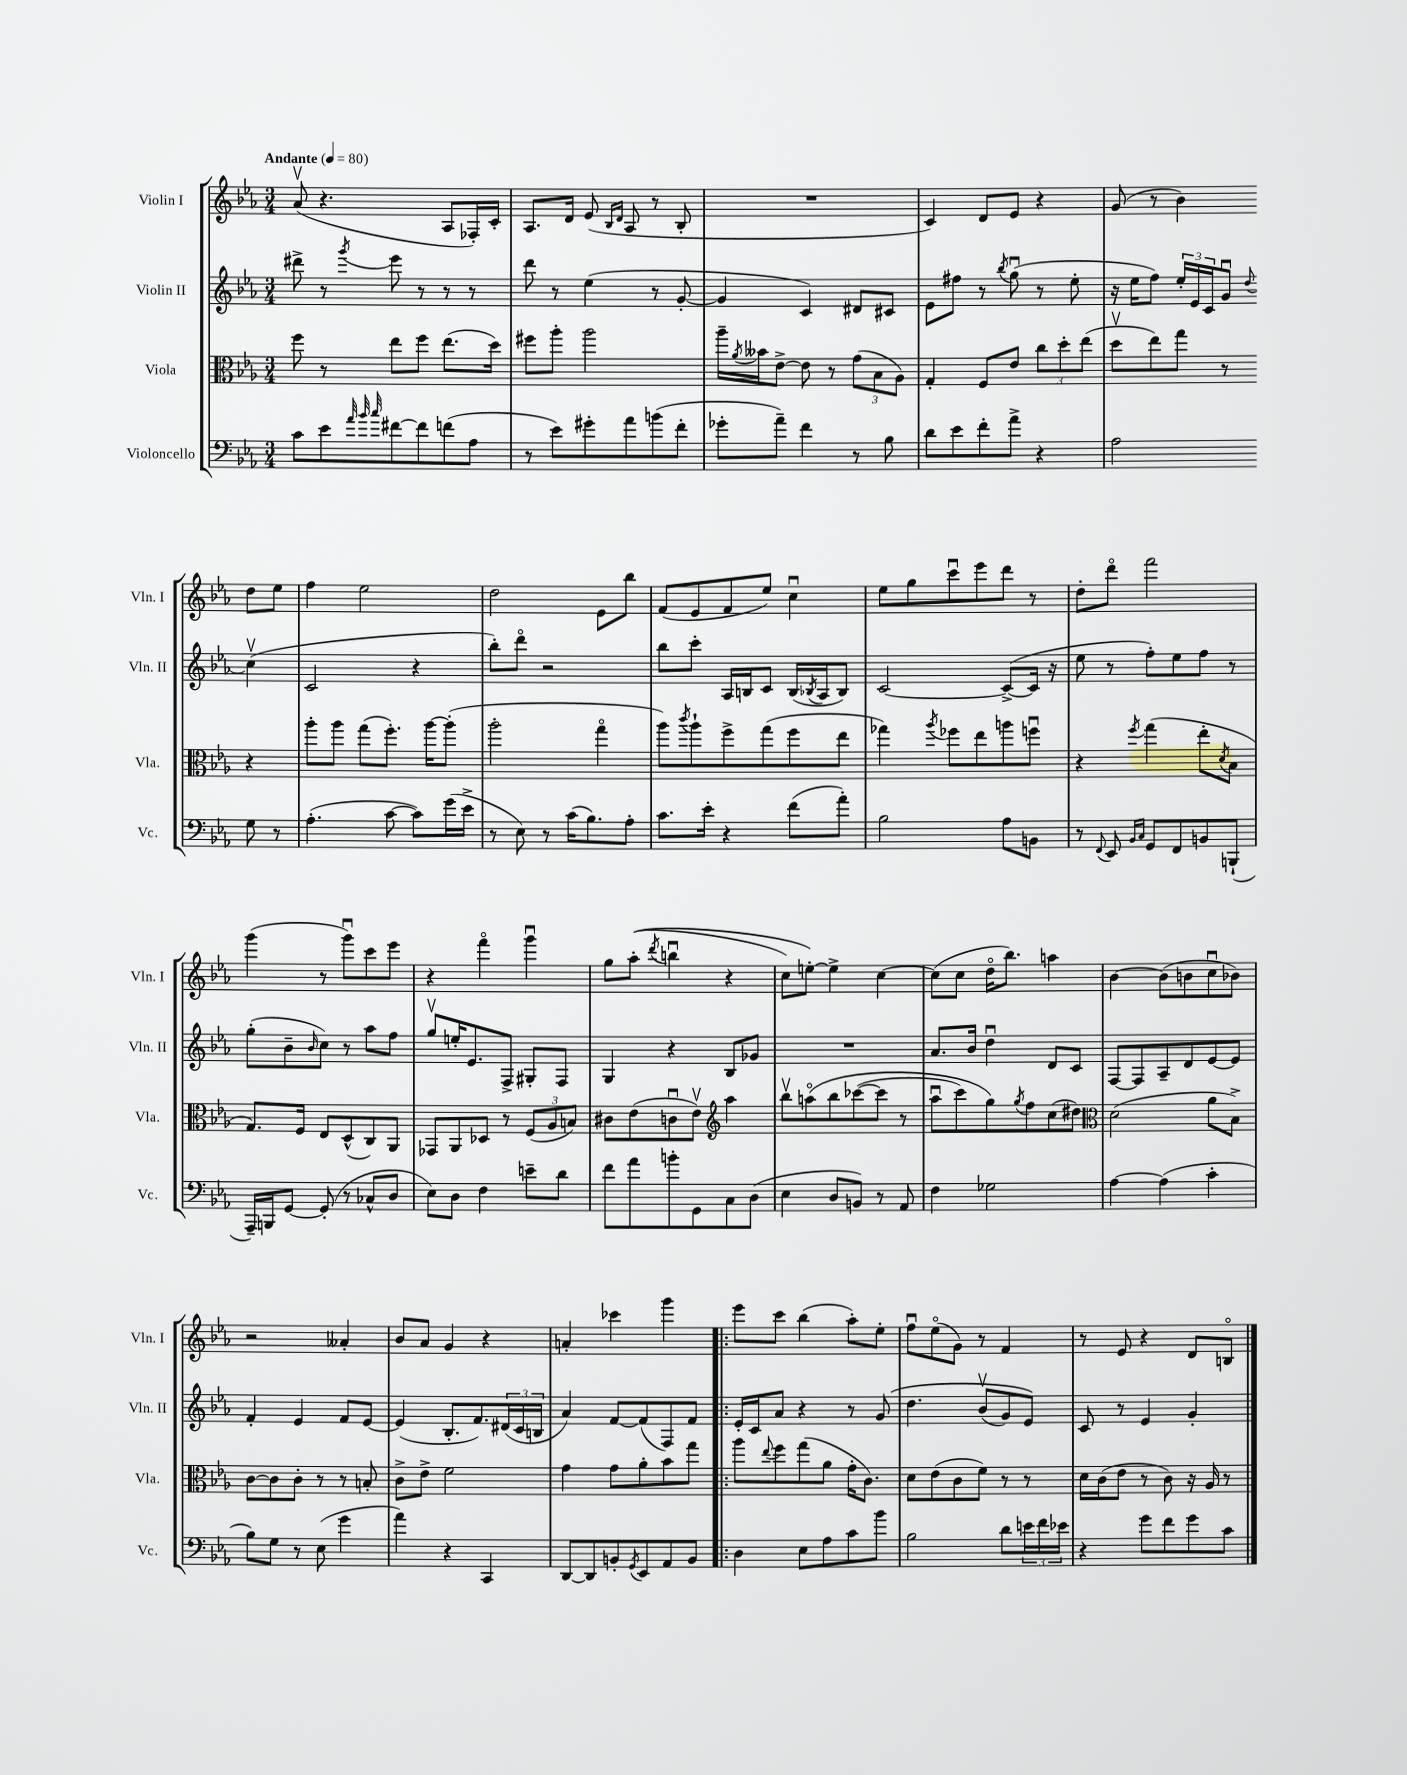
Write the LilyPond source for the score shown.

<<
\new StaffGroup <<
\new Staff = "s0" \with { instrumentName = "Violin I" shortInstrumentName = "Vln. I" } {
    \clef treble \key ees \major \numericTimeSignature \time 3/4 \tempo "Andante" 4 = 80
    aes'8\upbow( r4. aes8 fes16-.) c'16-. |
    aes8. d'16 ees'8( \grace { bes16 d'16 } aes8 r8 bes8-. |
    R2. |
    c'4) d'8 ees'8 r4 |
    g'8( r8 bes'4) d''8 ees''8 |
    f''4 ees''2 |
    d''2 ees'8 bes''8 |
    f'8( ees'8 f'8 ees''8) c''4\downbow |
    ees''8 g''8 c'''8\downbow ees'''8 d'''8 r8 |
    d''8-. d'''8\flageolet f'''2 |
    g'''4( r8 g'''8\downbow) c'''8 ees'''8 |
    r4 f'''4\flageolet g'''4\downbow |
    g''8 aes''8-.(\( \acciaccatura { d'''8 } b''4\downbow r4 |
    c''8) e''8~-.\) e''4-> c''4~ |
    c''8( c''8 d''16\flageolet bes''8.) a''4 |
    bes'4~ bes'8( b'8 c''8\downbow bes'8) |
    r2 aeses'4-. |
    bes'8 aes'8 g'4 r4 |
    a'4-. ces'''4 g'''4 |
    \bar ".|:" ees'''8 c'''8 bes''4( aes''8-.) ees''8-. |
    f''8\downbow ees''8\flageolet( g'8) r8 f'4 |
    r8 ees'8 r4 d'8 b8\flageolet \bar "|." |
}
\new Staff = "s1" \with { instrumentName = "Violin II" shortInstrumentName = "Vln. II" } {
    \clef treble \key ees \major \numericTimeSignature \time 3/4
    dis'''8-> r8 \acciaccatura { g'''8 } ees'''8 r8 r8 r8 |
    d'''8 r8 ees''4( r8 g'8~-. |
    g'4 c'4) dis'8 cis'8 |
    ees'8 fis''8 r8 \acciaccatura { bes''8 } g''8\downbow( r8 ees''8-. |
    r16 ees''16 f''8) \tuplet 3/2 { ees''16-. ees'16 c'16 } g'8\downbow \appoggiatura { d''8 } c''4\upbow( |
    c'2 r4 |
    bes''8-.) d'''8\flageolet r2 |
    bes''8 c'''8-. aes16 b16 c'8 b16( \acciaccatura { bes8 } aes16 bes8) |
    c'2~ c'8~->( c'16 r16 |
    ees''8 r8 f''8-.) ees''8 f''8 r8 |
    g''8-.( bes'8-- \grace { bes'16 } c''8) r8 aes''8 f''8 |
    g''8\upbow e''16-. ees'8. f8-> gis8-. f8 |
    g4 r4 bes8 ges'8 |
    R2. |
    aes'8. bes'16 d''4\downbow d'8 c'8 |
    f8~ f8 aes8-- d'8 ees'8~ ees'8 |
    f'4-. ees'4 f'8 ees'8~ |
    ees'4( bes8.-. f'8.) \tuplet 3/2 { dis'16( c'16 b16 } |
    aes'4) f'8~ f'8( f8) f'8 |
    \bar ".|:" ees'16-. c'16 aes'8 r4 r8 g'8\( |
    d''4. bes'8\upbow( g'8) ees'8\) |
    c'8 r8 ees'4 g'4-. \bar "|." |
}
\new Staff = "s2" \with { instrumentName = "Viola" shortInstrumentName = "Vla." } {
    \clef alto \key ees \major \numericTimeSignature \time 3/4
    f''8 r8 ees''8 f''8 ees''8.( d''16) |
    fis''8 aes''8-. aes''2 |
    aes''16-- \acciaccatura { aes'8 } beses'16 ees'8~-> ees'8 r8 \tuplet 3/2 { g'8( bes8 aes8) } |
    g4-. f8 ees'8 \tuplet 3/2 { c''8 d''8-. ees''8( } |
    d''8\upbow ees''8) g''8 r8 r4 |
    aes''8-. aes''8 g''8( f''8.-.) aes''16~ aes''8-.( |
    aes''2-. g''4\flageolet |
    aes''8) \acciaccatura { c'''8 } aes''8-! f''8-> g''8( f''8 ees''8 |
    ges''4) \acciaccatura { aes''8 } fes''8 ees''8 a''8 f''8\downbow |
    r4 \acciaccatura { f''8 } g''4( ees''8-. \acciaccatura { d'8 } bes8 |
    g8.) f16 ees8 d8-^( c8) aes,8 |
    ges,8 aes,8 des8 r8 \tuplet 3/2 { f8( aes8 b8) } |
    cis'8 ees'8( c'8\downbow ees'8\upbow) \clef treble aes''4 |
    bes''8\upbow a''8\flageolet\( bes''8 ces'''8~( ces'''8 r8 |
    aes''8\downbow c'''8) g''8\) \acciaccatura { g''8 } f''8 c''8( dis''8) |
    \clef alto d'2( aes'8 bes8->) |
    c'8~ c'8 c'8-. r8 r8 b8-. |
    c'8-> ees'8-> f'2 |
    g'4 g'8 aes'8-. bes'8 g''8 |
    \bar ".|:" aes''8 \appoggiatura { ees''8 } f''8 g''8( aes'8 g'16-. c'8.) |
    d'8 ees'8( c'8 f'8) r8 r8 |
    d'16 c'16( ees'8 r8 c'8) r16 aes16 r8 \bar "|." |
}
\new Staff = "s3" \with { instrumentName = "Violoncello" shortInstrumentName = "Vc." } {
    \clef bass \key ees \major \numericTimeSignature \time 3/4
    c'8 ees'8 \grace { aes'32 bes'32 c''32 } fis'8~ fis'8 f'8( aes8 |
    r8 ees'8) gis'8-. aes'8 b'8( f'8-. |
    ges'8-. aes'8--) f'4 r8 bes8 |
    d'8 ees'8 f'8-. aes'8-> r4 |
    aes2 g8 r8 |
    aes4.-.( c'8~ c'8) g'16( ees'16-> |
    r8 ees8) r8 c'16( bes8.) aes8-. |
    c'8. ees'16-. r4 f'8( aes'8-.) |
    bes2 aes8 b,8 |
    r8 \appoggiatura { f,8 } ees,8 \grace { bes,16 c16 } g,8 f,8 b,8 b,,8-!( |
    aes,,16--) b,,16 g,8~ g,8-.( r8 ces8-^ d8 |
    ees8) d8 f4 e'8-- d'8 |
    f'8 aes'8 b'8-. g,8 c8 d8( |
    ees4 d8 b,8) r8 aes,8 |
    f4 ges2 |
    aes4~ aes4( c'4-. |
    bes8) g8 r8 ees8( g'4 |
    aes'4) r4 c,4 |
    d,8~ d,8 b,8-. \acciaccatura { g,8 } ees,8 aes,8 b,8 |
    \bar ".|:" d4 ees8 aes8 c'8 bes'8 |
    bes2 d'8 \tuplet 3/2 { e'16 f'16 ees'16 } |
    r4 g'8 f'8 g'8 c'8 \bar "|." |
}
>>
>>
\layout { \context { \Score \remove "Bar_number_engraver" } }
